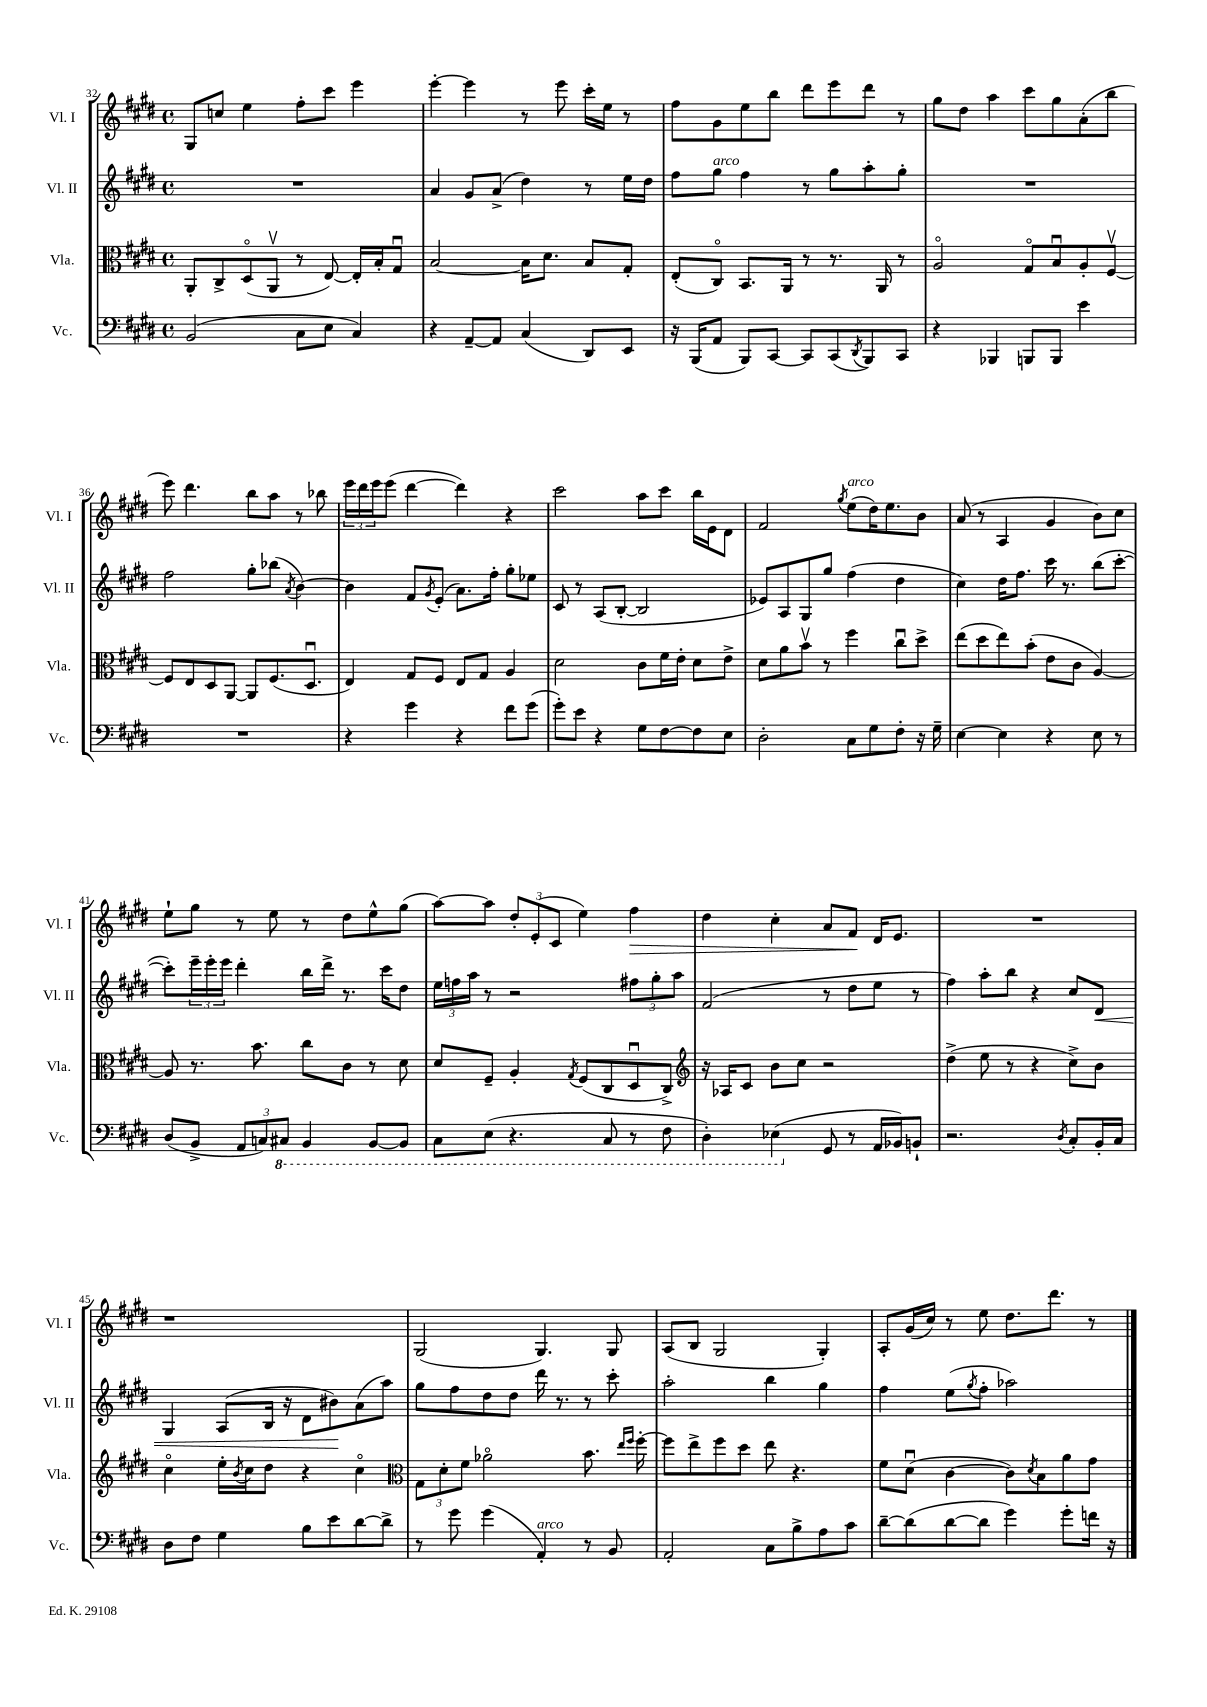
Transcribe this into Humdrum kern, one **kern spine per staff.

**kern	**kern	**kern	**kern
*staff4	*staff3	*staff2	*staff1
*clefF4	*clefC3	*clefG2	*clefG2
*k[f#c#g#d#]	*k[f#c#g#d#]	*k[f#c#g#d#]	*k[f#c#g#d#]
*M4/4	*M4/4	*M4/4	*M4/4
*met(c)	*met(c)	*met(c)	*met(c)
(2BB/	8AA'/L	1r	8G#/L
.	8C#^/	.	8cc/J
.	(8D#o/	.	4ee\
.	8AAv/J	.	.
8C#\L	8r	.	8ff#'\L
8E\J	[8E/)	.	8ccc#\J
4C#/)	16E'/]LL	.	4eee\
.	16B'/J	.	.
.	8G#u/J	.	.
=	=	=	=
4r	[2B/	4a/	[4eee'\
[8AA~/L	.	8g#/L	4eee\]
8AA/]J	.	(8a^/J	.
(4C#/	16B\]LK	4dd#\)	8r
.	8.d#\J	.	.
.	.	.	8eee\
8DD#/L)	8B/L	8r	16ccc#'\LL
.	.	.	16ee\JJ
8EE/J	8G#'/J	16ee\LL	8r
.	.	16dd#\JJ	.
=	=	=	=
16r	(8E'/L	8ff#\L	8ff#\L
(16BBB/LK	.	.	.
8AA/J	8C#o/J)	8gg#\J	8g#\
8BBB/L)	8.BB/L	4ff#\	8ee\
[8CC#/J	.	.	8bb\J
.	16AA/Jk	.	.
8CC#/]L	8r	8r	8ddd#\L
(8CC#/	8.r	8gg#\L	8eee\
8qDD#/	.	.	.
8BBB/)	.	8aa'\	8ddd#\J
.	16AA/	.	.
8CC#/J	8r	8gg#'\J	8r
=	=	=	=
4r	2Ao/	1r	8gg#\L
.	.	.	8dd#\J
4BBB-/	.	.	4aa\
8BBB/L	8G#o/L	.	8ccc#\L
8BBB/J	8Bu/	.	8gg#\
4e\	8A'/	.	(8a'\
.	[8F#v/J	.	8bb\J
=	=	=	=
1r	8F#/]L	2ff#\	8eee\)
.	8E/	.	4.ddd#\
.	8D#/	.	.
.	[8AA/J	.	.
.	8AA/]L	8gg#'\L	8bb\L
.	(8.F#/	(8bb-\J	8aa\J
.	.	8qa/	.
.	.	[4b\)	8r
.	8.D#u/J	.	.
.	.	.	8bb-\
=	=	=	=
4r	4E/)	4b\]	24eee\LL
.	.	.	24ddd#\
.	.	.	24eee\J
.	.	.	(8eee\J
4g#\	8G#/L	8f#/L	[4ddd#\
.	.	8qg#/	.
.	8F#/J	(8e'/J	.
4r	8E/L	8.a\L)	4ddd#\])
.	8G#/J	.	.
.	.	16ff#'\Jk	.
8f#\L	4A/	8gg#'\L	4r
(8g#\J	.	8ee-\J	.
=	=	=	=
8g#'\L)	2d#\	8c#/	2ccc#\
8e\J	.	8r	.
4r	.	(8A/L	.
.	.	[8B'/J	.
8G#\L	8c#\L	2B/]	8aa\L
[8F#\	16f#\L	.	8ccc#\J
.	16e'\JJ	.	.
8F#\]	8d#\L	.	16bb\LL
.	.	.	16e\J
8E\J	8e^\J	.	8d#\J
=	=	=	=
2D#'\	8d#\L	8e-/L)	2f#/
.	8a\	8A/	.
.	8bv\J	8G#/	.
.	8r	8gg#/J	.
.	.	.	8qgg#/
8C#\L	4ff#\	(4ff#\	(8ee\L
8G#\	.	.	16dd#\K)
.	.	.	8.ee\
8F#'\J	8cc#u\L	4dd#\	.
16r	8dd#^\J	.	8b\J
16G#~\	.	.	.
=	=	=	=
[4E\	(8ee\L	4cc#\)	(8a/
.	8dd#\	.	8r
4E\]	8ee\)	16dd#\LK	4A/
.	.	8.ff#\J	.
.	(8b'\J	.	.
4r	8e\L	16ccc#\	4g#/
.	.	8.r	.
.	8c#\J	.	.
8E\	[4A/)	(8bb\L	8b\L)
8r	.	[8ccc#'\J	8cc#\J
=	=	=	=
(8D#/L	8A/]	8ccc#'\]L)	8ee`\L
8BB^/J	8.r	24eee~\L	8gg#\J
.	.	24eee'\	.
.	.	24eee\JJ	.
12AA/L	.	4ddd#'\	8r
.	8.b\	.	.
12C/)	.	.	.
.	.	.	8ee\
12CC#/J	.	.	.
4BBB/	8cc#\L	16bb\LL	8r
.	.	16ddd#^\JJ	.
.	8c#\J	8.r	8dd#\L
[8BBB/L	8r	.	8ee^^\
.	.	16ccc#\LK	.
8BBB/]J	8d#\	8dd#\J	(8gg#\J
=	=	=	=
8CC#\L	8d#/L	24ee\LL	[8aa\L)
.	.	24ff\	.
.	.	24aa\JJ	.
(8EE\J	8F#~/J	8r	8aa\]J
4.r	4A'/	2r	12dd#'/L
.	.	.	(12e'/
.	.	.	12c#/J
.	8qG#/	.	.
.	(8F#/L	.	4ee\)
8CC#/	8C#/	.	.
8r	8D#u/	12ff#\L	4ff#\
.	.	12gg#'\	.
8FF#\	8C#^/J)	.	.
.	.	12aa\J	.
=	=	=	=
*	*clefG2	*	*
4DD#'\)	16r	(2f#/	4dd#\
.	16A-/LK	.	.
.	8c#/J	.	.
(4EE-\	8b\L	.	4cc#'\
.	8cc#\J	.	.
8GG#/	2r	8r	8a/L
8r	.	8dd#\L	8f#/J
16AA/LL	.	8ee\J	16d#/LK
16BB-/J)	.	.	8.e/J
8BB`/J	.	8r	.
=	=	=	=
2.r	(4dd#^\	4ff#\)	1r
.	8ee\	8aa'\L	.
.	8r	8bb\J	.
.	4r	4r	.
8qD#/	.	.	.
8C#'/L	8cc#^\L)	8cc#/L	.
16BB'/L	8b\J	8d#/J	.
16C#/JJ	.	.	.
=	=	=	=
8D#\L	4cc#o\	4G#/	1r
8F#\J	.	.	.
4G#\	16ee'\LL	(8A/L	.
.	8qb/	.	.
.	16cc#\J	.	.
.	8dd#\J	16B/Jk	.
.	.	16r	.
8B\L	4r	8d#\L	.
8e\	.	8b#\)	.
[8d#\	4cc#o\	(8a\	.
8d#^\]J	.	8aa\J)	.
=	=	=	=
*	*clefC3	*	*
8r	12G#\L	8gg#\L	(2G#/
.	12d#'\	.	.
8g#\	.	8ff#\	.
.	12f#\J	.	.
(4g#\	2a-o\	8dd#\	.
.	.	8dd#\J	.
4AA'/)	.	16ddd#\	4.G#/)
.	.	8.r	.
8r	8.b\	8r	.
8BB/	.	8ccc#'\	8G#/
.	16qqee/LL	.	.
.	16qqff#/JJ	.	.
.	[16ff#'\	.	.
=	=	=	=
2AA'/	8ff#\]L	2aa'\	(8A/L
.	8ee^\	.	8B/J
.	8ff#\	.	2G#/
.	8dd#\J	.	.
8C#\L	8ee\	4bb\	.
8B^\	4.r	.	.
8A\	.	4gg#\	4G#'/)
8c#\J	.	.	.
=	=	=	=
[8d#~\L	8f#\L	4ff#\	8A'/L
(8d#\]	(8d#u\J	.	(16g#/L
.	.	.	16cc#/JJ)
[8d#\	[4c#\	(8ee\L	8r
.	.	8qgg#/	.
8d#\]J	.	8ff#'\J	8ee\
4g#\)	8c#\]L)	2aa-\)	8.dd#\L
.	8qd#/	.	.
.	8B\	.	.
.	.	.	8.ddd#\J
8g#'\L	8a\	.	.
16f\Jk	8g#\J	.	8r
16r	.	.	.
==	==	==	==
*-	*-	*-	*-
